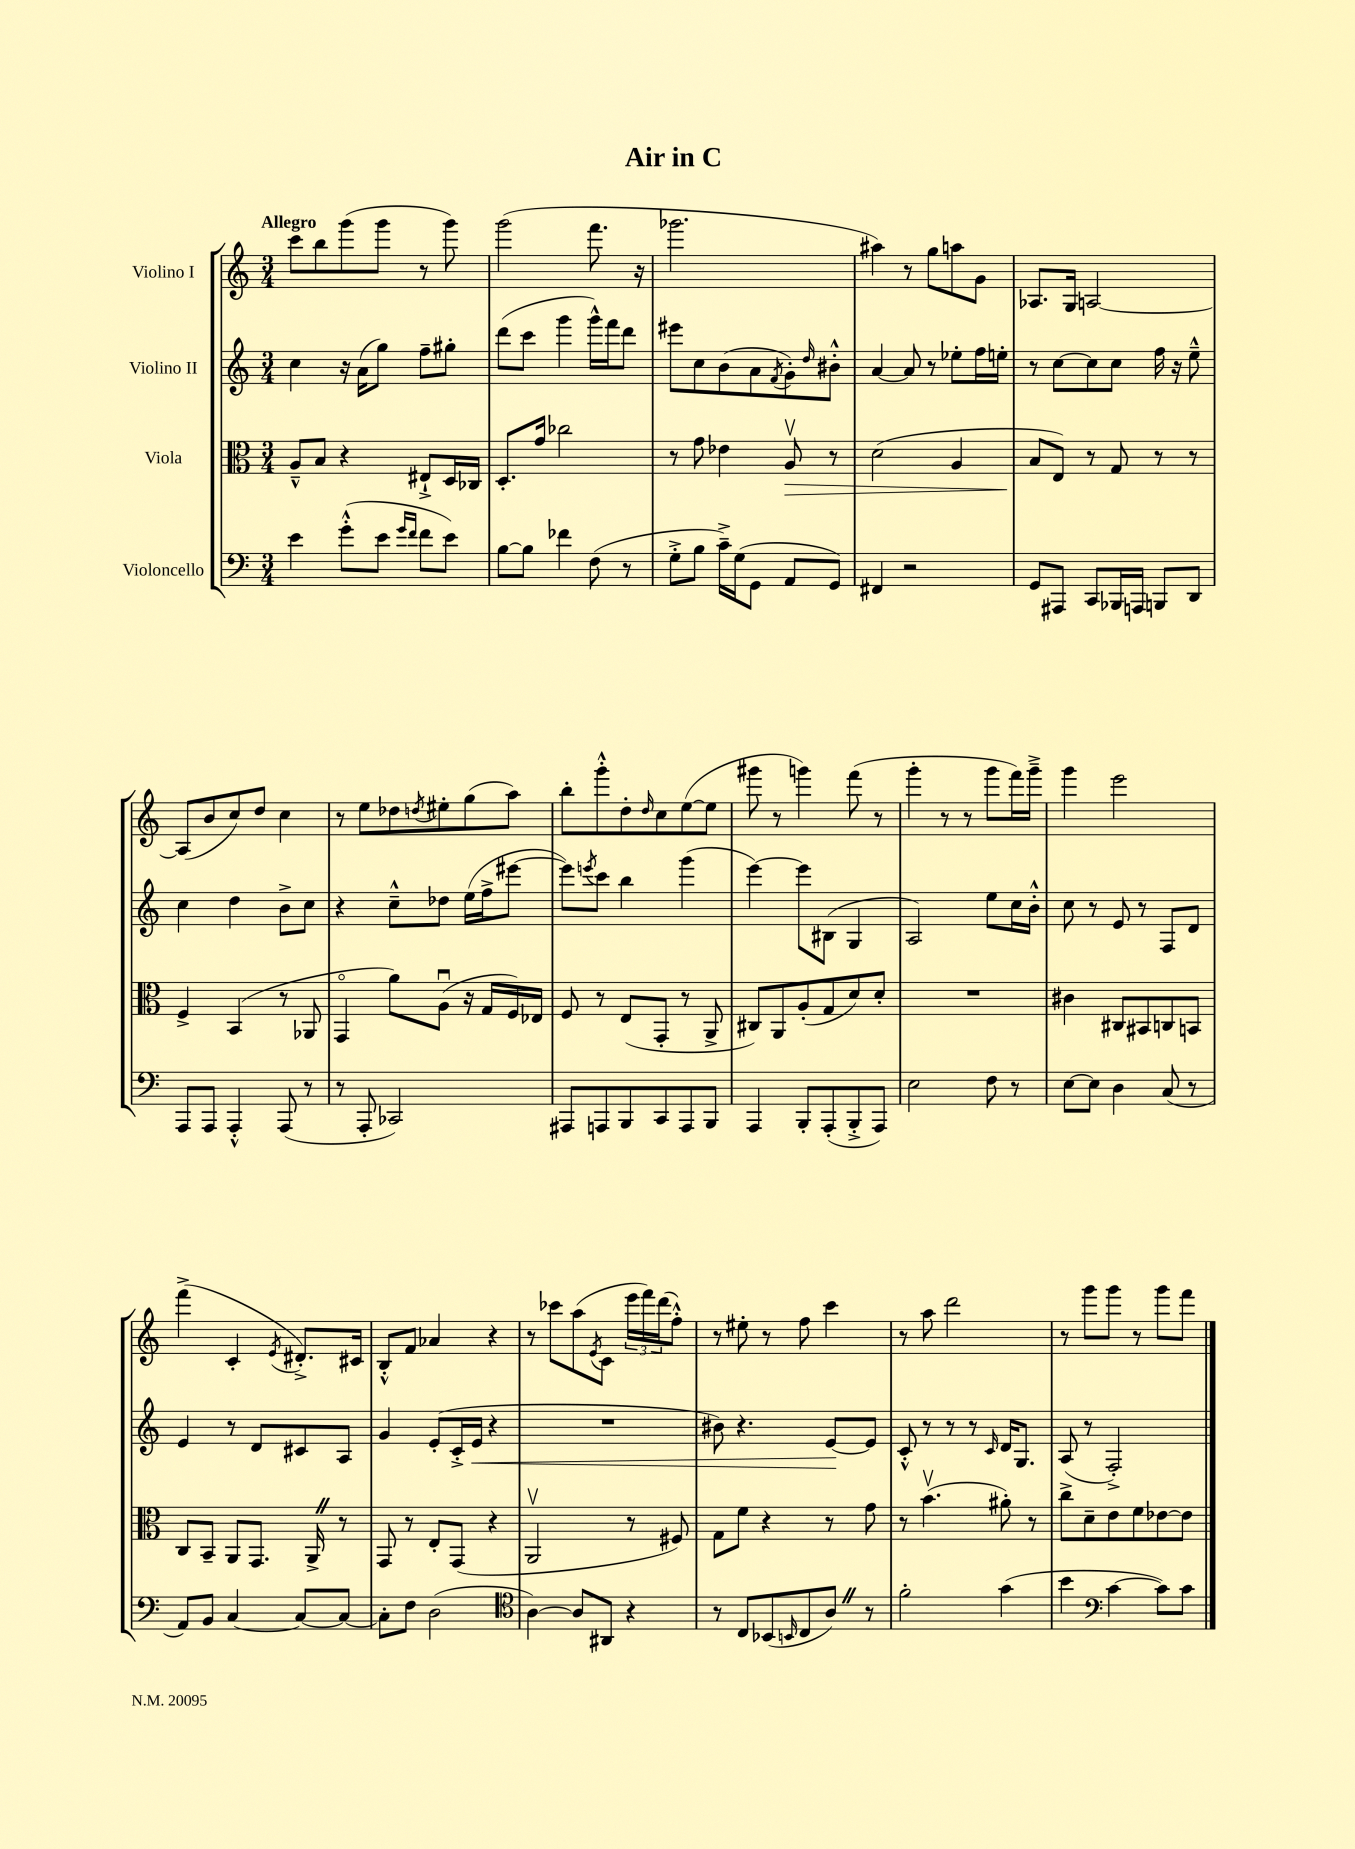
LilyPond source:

\header { title = "Air in C" }
<<
\new StaffGroup <<
\new Staff = "s0" \with { instrumentName = "Violino I" } {
    \clef treble \key c \major \numericTimeSignature \time 3/4 \tempo "Allegro"
    c'''8 b''8 g'''8( g'''8 r8 g'''8) |
    g'''2( f'''8. r16 |
    ges'''2. |
    ais''4) r8 g''8 a''8 g'8 |
    aes8. g16 a2~ |
    a8( b'8 c''8) d''8 c''4 |
    r8 e''8 des''8 \acciaccatura { d''8 } eis''8-. g''8( a''8) |
    b''8-. g'''8-.-^ d''8-. \grace { d''16 } c''8 e''8~( e''8 |
    gis'''8 r8 g'''4) f'''8( r8 |
    g'''4-. r8 r8 g'''8 f'''16) g'''16---> |
    g'''4 e'''2 |
    f'''4->( c'4-. \acciaccatura { e'8 } dis'8.-.->) cis'16 |
    b8-.-^ f'8 aes'4 r4 |
    r8 ces'''8 a''8( \acciaccatura { e'8 } c'8 \tuplet 3/2 { e'''16 f'''16) d'''16( } f''8-.-^) |
    r8 eis''8-. r8 f''8 c'''4 |
    r8 a''8 d'''2 |
    r8 g'''8 g'''8 r8 g'''8 f'''8 \bar "|." |
}
\new Staff = "s1" \with { instrumentName = "Violino II" } {
    \clef treble \key c \major \numericTimeSignature \time 3/4
    c''4 r16 a'16( g''8) f''8-- gis''8-. |
    d'''8( c'''8 g'''4 g'''16-^) f'''16 d'''8 |
    eis'''8 c''8 b'8( a'8 \acciaccatura { f'8 } g'8-.) \grace { d''16 } bis'8-.-^ |
    a'4~ a'8 r8 ees''8-. f''16 e''16-. |
    r8 c''8~ c''8 c''8 f''16 r16 e''8---^ |
    c''4 d''4 b'8-> c''8 |
    r4 c''8---^ des''8 e''16( f''16-> eis'''8~ |
    eis'''8) \acciaccatura { e'''8 } c'''8 b''4 g'''4( |
    e'''4~) e'''8 bis8( g4 |
    a2) e''8 c''16 b'16-.-^ |
    c''8 r8 e'8 r8 f8 d'8 |
    e'4 r8 d'8 cis'8 a8 |
    g'4 e'8-.( c'16-.-> e'16\< r4 |
    R2. |
    bis'8) r4. e'8~\! e'8 |
    c'8-.-^ r8 r8 r8 \grace { c'16 } d'16 g8. |
    a8( r8 f2-.->) \bar "|." |
}
\new Staff = "s2" \with { instrumentName = "Viola" } {
    \clef alto \key c \major \numericTimeSignature \time 3/4
    a8---^ b8 r4 eis8-!-> d16 ces16 |
    d8.-. g'16 ces''2 |
    r8 g'8 ees'4 a8\upbow\> r8 |
    d'2( a4 |
    b8\! e8) r8 g8 r8 r8 |
    f4-> b,4( r8 aes,8 |
    g,4\flageolet a'8) a8\downbow( r16 g16 f16) ees16 |
    f8 r8 e8( g,8-. r8 a,8-> |
    cis8) a,8 a8-.( g8 d'8) d'8-. |
    R2. |
    cis'4 cis8 bis,8 c8 b,8 |
    c8 b,8-- a,8 g,8. a,16-> \once \override BreathingSign.text = \markup { \musicglyph "scripts.caesura.straight" } \breathe r8 |
    g,8 r8 e8-. g,8( r4 |
    a,2\upbow r8 fis8) |
    g8 f'8 r4 r8 g'8 |
    r8 b'4.\upbow( ais'8-.) r8 |
    c''8-> d'8-- e'8 f'8 ees'8~ ees'8 \bar "|." |
}
\new Staff = "s3" \with { instrumentName = "Violoncello" } {
    \clef bass \key c \major \numericTimeSignature \time 3/4
    e'4 g'8-.-^( e'8 \grace { g'16 f'16 } f'8 e'8) |
    b8~ b8 fes'4 f8( r8 |
    g8-.-> b8 c'16--->) g16( g,8 a,8 g,8) |
    fis,4 r2 |
    g,8 ais,,8 c,8 bes,,16 a,,16 b,,8 d,8 |
    a,,8 a,,8 a,,4-.-^ a,,8( r8 |
    r8 a,,8-. ces,2) |
    ais,,8 a,,8 b,,8 c,8 a,,8 b,,8 |
    a,,4 b,,8-. a,,8-.( b,,8-.-> a,,8) |
    e2 f8 r8 |
    e8~ e8 d4 c8( r8 |
    a,8) b,8 c4~ c8~ c8~ |
    c8-. f8 d2( |
    \clef tenor a4~) a8 ais,8 r4 |
    r8 c8 bes,8( \grace { b,16 } c8 a8) \once \override BreathingSign.text = \markup { \musicglyph "scripts.caesura.straight" } \breathe r8 |
    f'2-. g'4( |
    b'4 \clef bass c'4~ c'8) c'8 \bar "|." |
}
>>
>>
\layout { \context { \Score \remove "Bar_number_engraver" } }
